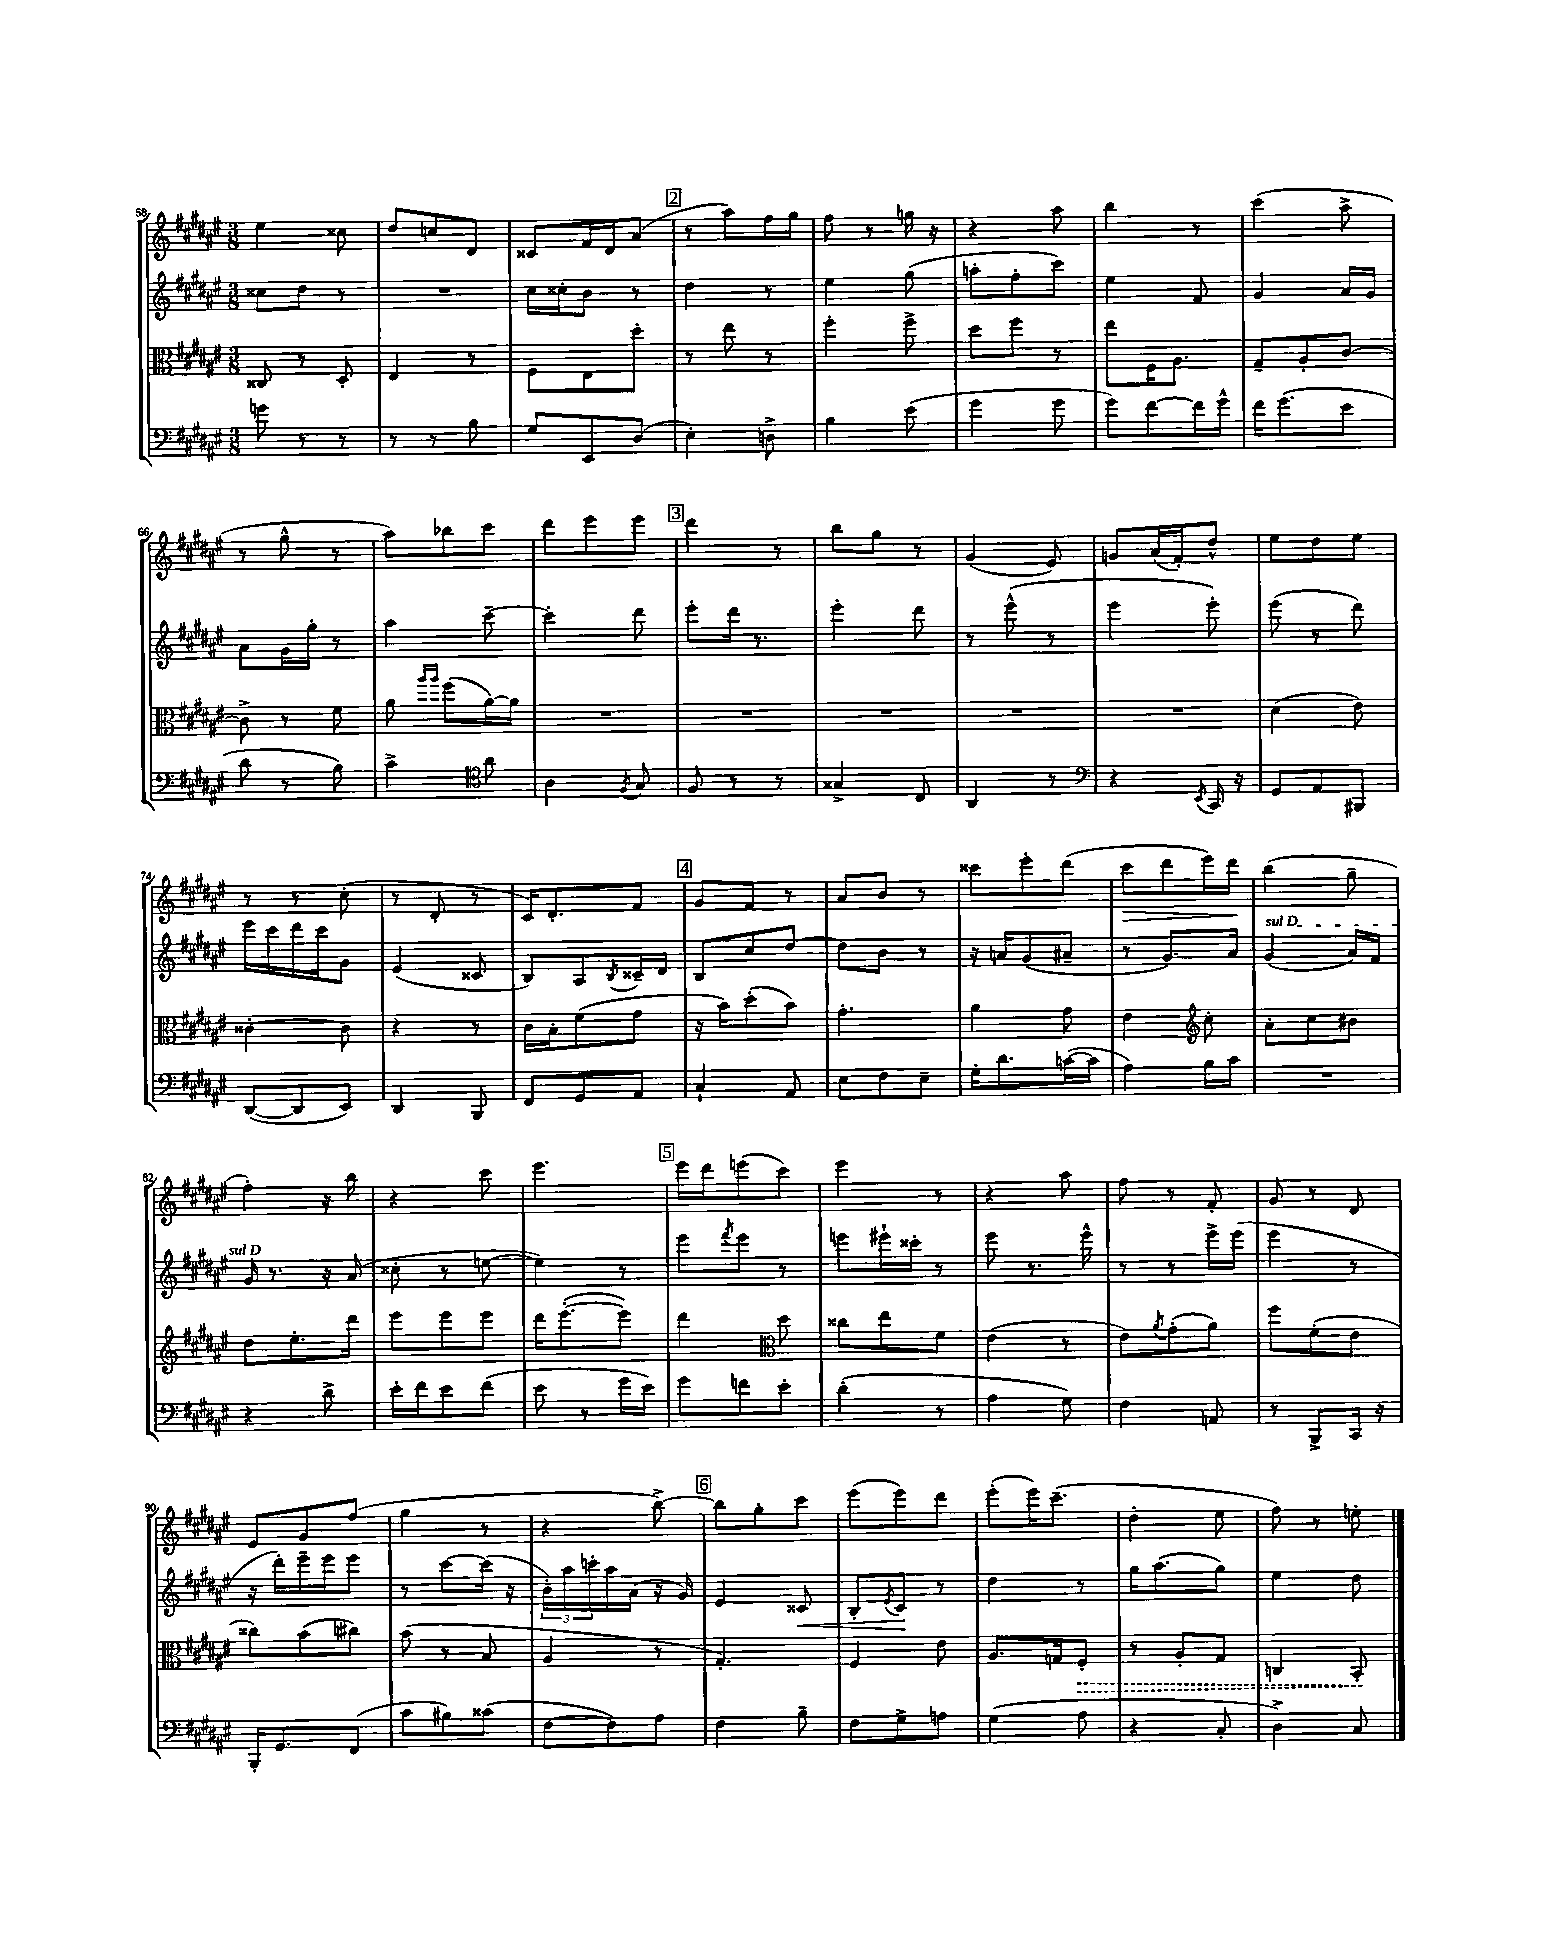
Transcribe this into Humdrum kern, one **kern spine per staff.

**kern	**kern	**kern	**kern
*staff4	*staff3	*staff2	*staff1
*clefF4	*clefC3	*clefG2	*clefG2
*k[f#c#g#d#a#e#]	*k[f#c#g#d#a#e#]	*k[f#c#g#d#a#e#]	*k[f#c#g#d#a#e#]
*M3/8	*M3/8	*M3/8	*M3/8
8g	8C##	8cc##	4ee#
8r	8r	8dd#	.
8r	8D#'	8r	8cc##
=	=	=	=
8r	4E#	4.r	8dd#
8r	.	.	8cc
8B	8r	.	8d#
=	=	=	=
8G#	8F#	16cc#	8c##
.	.	16cc##'	.
8EE#	8E#	8b	16f#
.	.	.	16d#
(8D#	8dd#'	8r	(8a#
=	=	=	=
4E#')	8r	4dd#	8r
.	8ee#	.	8aa#)
8D^	8r	8r	16ff#
.	.	.	16gg#
=	=	=	=
4B	4ff#'	4ee#	8ff#
.	.	.	8r
(8e#	8ff#^	(8gg#	16gg
.	.	.	16r
=	=	=	=
4g#	8dd#	8aa'	4r
.	8ff#	8ff#'	.
8g#	8r	8ccc#)	8aa#
=	=	=	=
8g#)	8ee#	4ee#	4bb
[8f#	16F#	.	.
.	8.A#	.	.
16f#]	.	8f#	8r
16g#^^	.	.	.
=	=	=	=
16f#	8G#~	4g#	(4ccc#
(8.g#	.	.	.
.	8A#'	.	.
8e#	[8c#	16a#	8aa#^
.	.	16g#	.
=	=	=	=
8d#	8c#^]	8a#	8r
8r	8r	16g#	8gg#^^
.	.	16gg#'	.
8B)	8f#	8r	8r
=	=	=	=
4c#^	8a#	4aa#	8aa#)
.	16qqaa#	.	.
.	16qqaa#	.	.
.	(8ff#	.	8bb-
*clefC4	*	*	*
8a#	[16a#)	[8ccc#~	8ccc#
.	16a#]	.	.
=	=	=	=
4A#	4.r	4ccc#']	8ddd#
.	.	.	8eee#
8qF#	.	.	.
8G#	.	8ddd#	8eee#
=	=	=	=
8F#	4.r	8eee#'	4ddd#
8r	.	16ddd#	.
.	.	8.r	.
8r	.	.	8r
=	=	=	=
4G##^	4.r	4eee#'	8bb
.	.	.	8gg#
8C#	.	8ddd#	8r
=	=	=	=
4AA#	4.r	8r	(4g#
.	.	(8eee#^^	.
8r	.	8r	8e#)
=	=	=	=
*clefF4	*	*	*
4r	4.r	4eee#	8g
.	.	.	(16a#
.	.	.	16f#')
8qEE#	.	.	.
16CC#	.	8eee#')	8dd#^^
16r	.	.	.
=	=	=	=
8GG#	(4d#	(8eee#	8ee#
8AA#	.	8r	8dd#
8BBB#	8e#)	8ddd#)	8ee#
=	=	=	=
([8DD#	[4c##'	16eee#	8r
.	.	16ccc#	.
8DD#]	.	16ddd#	8r
.	.	16ccc#	.
8EE#)	8c##]	8g#	(8cc#'
=	=	=	=
4DD#	4r	(4e#	8r
.	.	.	8d#'
8BBB	8r	8c##	8r
=	=	=	=
8FF#	16c#	8B)	16c#)
.	16B'	.	8.d#'
8GG#	(8f#	8A#	.
.	.	8qB	.
8AA#	8g#	16c##~	8f#
.	.	16d#	.
=	=	=	=
4C#`	16r	8B	8g#
.	16b)	.	.
.	(8dd#'	8cc#	8f#
8AA#	8b)	[8dd#	8r
=	=	=	=
8E#	4.g#'	8dd#]	8a#
8F#	.	8b	8b
8E#~	.	8r	8r
=	=	=	=
16G#'	4a#	16r	8ccc##
8.d#	.	16a	.
.	.	(8g#	8eee#'
([16c	8g#	8a#~	(8ddd#
16c]	.	.	.
=	=	=	=
4A#)	4e#	8r	8ccc#
.	.	8.g#)	8ddd#
*	*clefG2	*	*
16B	8cc#'	.	16eee#)
16c#	.	16a#	16ddd#
=	=	=	=
4.r	8a#'	(4g#	(4bb
.	8cc#	.	.
.	8b#	16a#)	8gg#~
.	.	16f#	.
=	=	=	=
4r	8dd#	16g#	4ff#')
.	.	8.r	.
.	8.ee#'	.	.
8d#^	.	16r	16r
.	16ddd#	(16a#	16bb
=	=	=	=
16e#'	8eee#	8cc##'	4r
16f#	.	.	.
8e#	8eee#	8r	.
(8f#	8eee#	[8ee	8ccc#
=	=	=	=
8e#	16ddd#	4ee])	4.eee#
.	([8.eee#'	.	.
8r	.	.	.
16g#	8eee#])	8r	.
16e#)	.	.	.
=	=	=	=
8g#	4ddd#	8eee#	16eee#
.	.	.	16ddd#
.	.	8qfff#	.
8f	.	8eee#	(8eee
*	*clefC3	*	*
8e#'	8dd#	8r	8ccc#)
=	=	=	=
(4d#'	8cc##	8eee	4eee#
.	8ee#	16eee#`	.
.	.	16ccc##'	.
8r	8f#	8r	8r
=	=	=	=
4A#	(4e#	8eee#	4r
.	.	8.r	.
8G#)	8r	.	8aa#
.	.	16eee#^^	.
=	=	=	=
4F#	8e#)	8r	8ff#
.	8qa#	.	.
.	(8g#'	8r	8r
8AA	8a#)	16eee#^	8f#'
.	.	(16eee#	.
=	=	=	=
8r	8ff#	4eee#	8g#
8BBB^	(8f#'	.	8r
16CC#	8e#	8r	8d#
16r	.	.	.
=	=	=	=
16BBB'	8cc##)	16r	8e#
8.GG#	.	16ddd#')	.
.	(8b	16eee#~	8g#
.	.	16eee#	.
(8FF#	8cc#)	8eee#	(8ff#
=	=	=	=
8c#	(8b	8r	4gg#
8B#)	8r	[8ccc#	.
(8c##	8B	(16ccc#]	8r
.	.	16r	.
=	=	=	=
[8F#	4A#	24b')	4r
.	.	24aa#	.
.	.	24ccc'	.
8F#])	.	16aa#	.
.	.	(16a#	.
8A#	8r	16r	[8bb^)
.	.	16g#)	.
=	=	=	=
4F#	4.G#')	4e#	8bb]
.	.	.	8gg#'
8B~	.	8c##	8ccc#
=	=	=	=
8F#	4F#	8B'	(8eee#
.	.	8qe#	.
8G#^	.	8c#	8eee#)
8A	8e#	8r	8ddd#
=	=	=	=
(4G#	8.A#	4dd#	(8eee#'
.	.	.	16eee#)
.	16G	.	(8.ccc#~
8A#	8F#'	8r	.
=	=	=	=
4r	8r	16gg#	4dd#'
.	.	(8.aa#	.
.	8A#'	.	.
8C#'	8G#	8gg#)	8ee#
=	=	=	=
4D#^)	4C	4ee#	8ff#)
.	.	.	8r
8C#	8BB'	8dd#	8ee'
==	==	==	==
*-	*-	*-	*-
